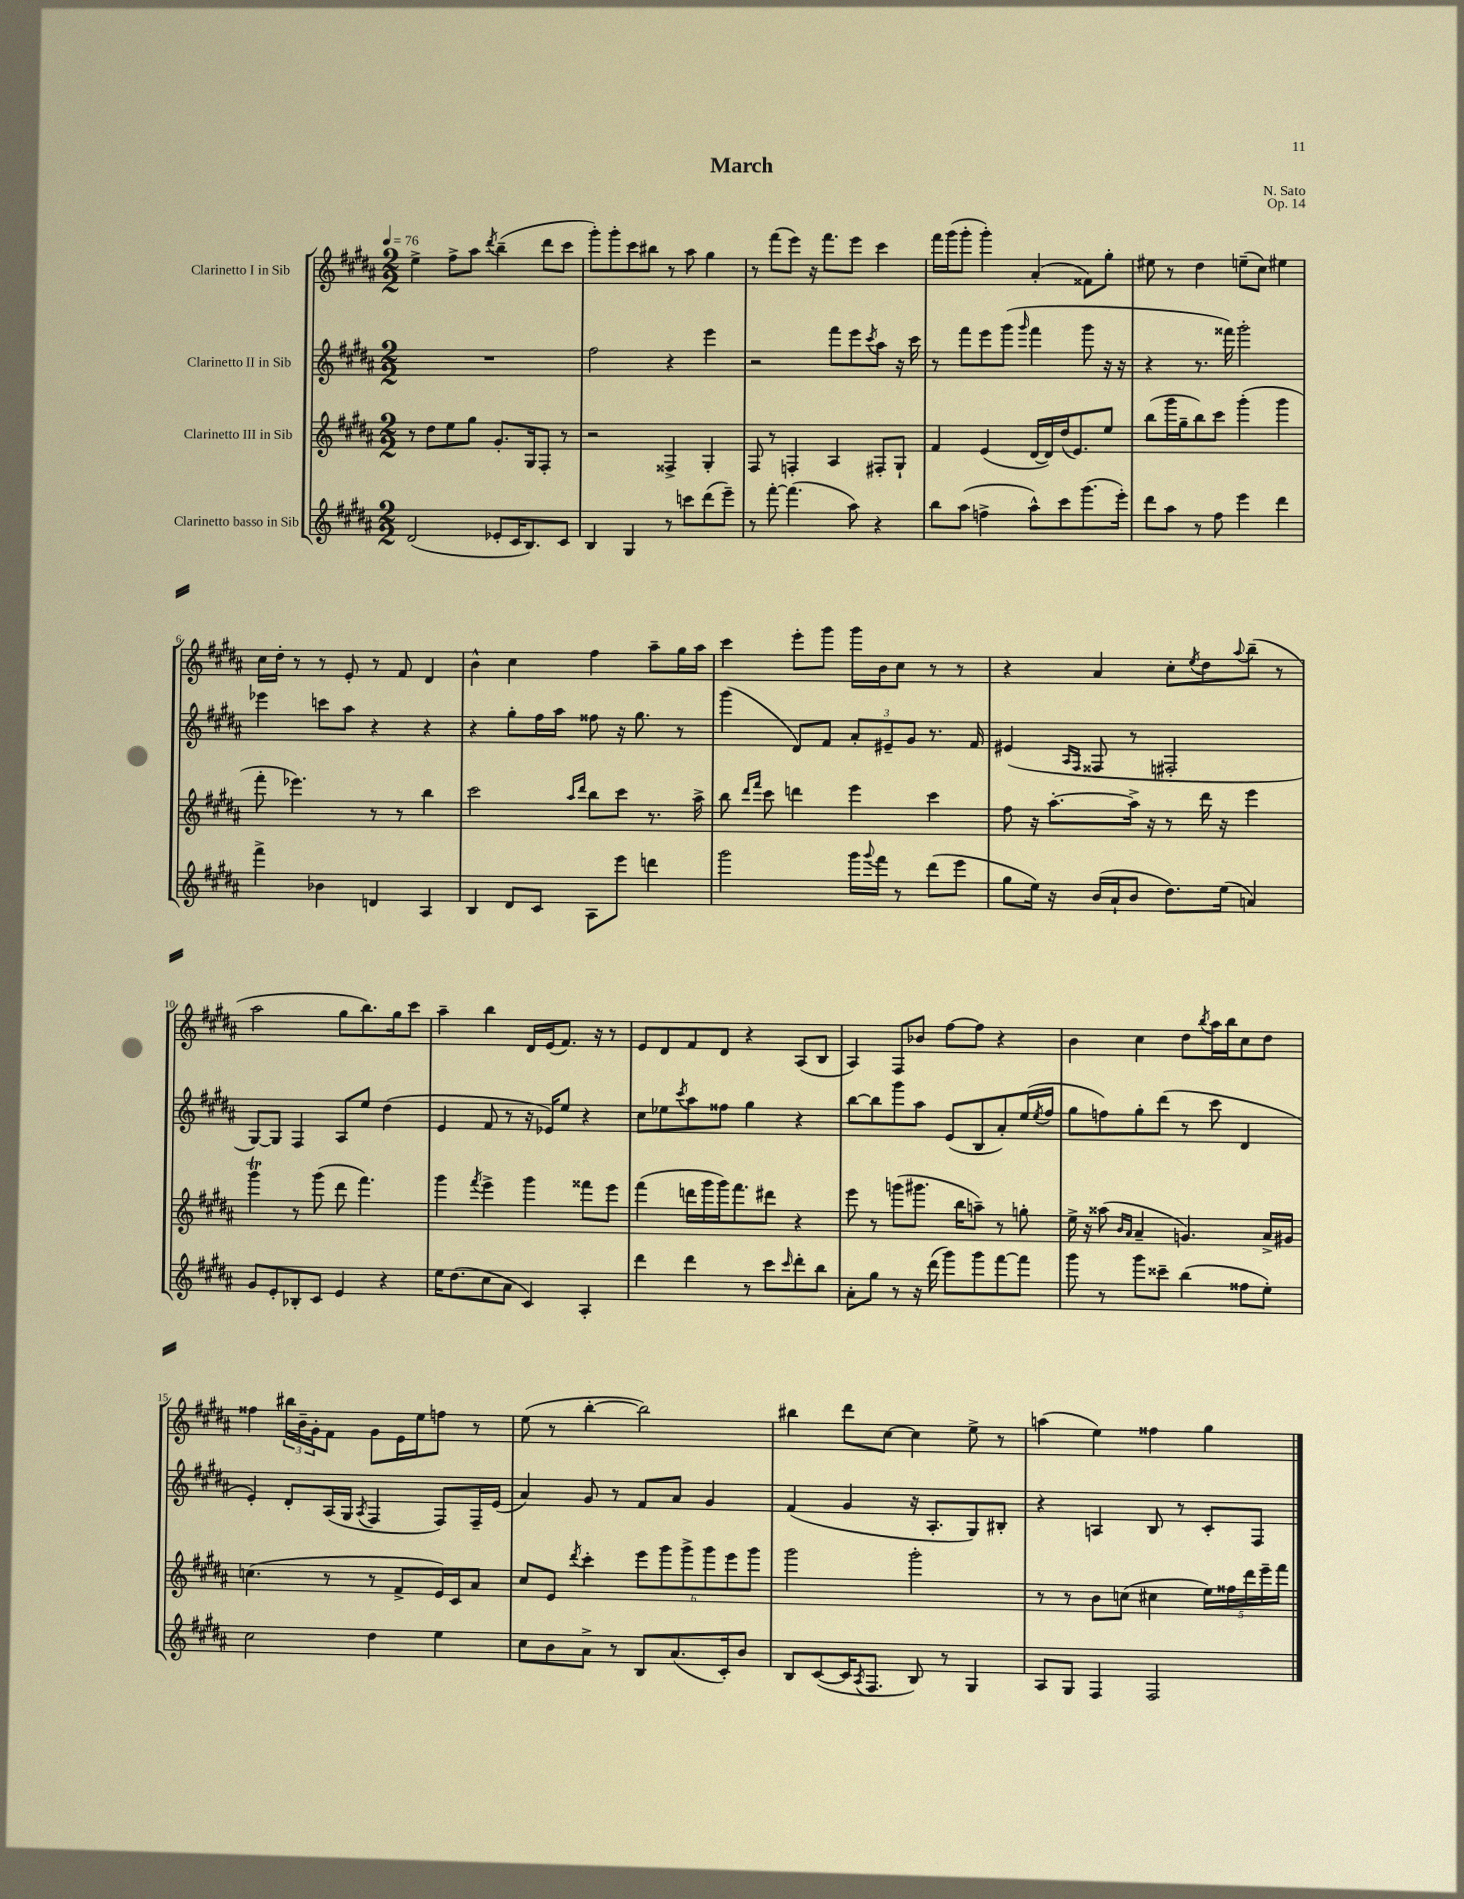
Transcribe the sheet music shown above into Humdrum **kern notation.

**kern	**kern	**kern	**kern
*staff4	*staff3	*staff2	*staff1
*clefG2	*clefG2	*clefG2	*clefG2
*k[f#c#g#d#a#]	*k[f#c#g#d#a#]	*k[f#c#g#d#a#]	*k[f#c#g#d#a#]
*M2/2	*M2/2	*M2/2	*M2/2
*MM76	*MM76	*MM76	*MM76
(2d#	8r	1r	4ee^
.	8dd#	.	.
.	8ee	.	8ff#^
.	8gg#	.	8aa#
.	.	.	8qddd#
8e-'	8.g#'	.	(4bb~
16c#	.	.	.
8.B)	16G#	.	.
.	8F#'	.	8ddd#
8c#	8r	.	8ccc#
=	=	=	=
4B	2r	2ff#	8ggg#')
.	.	.	8ggg#'
4G#	.	.	8ccc#
.	.	.	8bb#
8r	4F##^	4r	8r
8ccc	.	.	8aa#
(8ddd#	4G#'	4eee	4gg#
8eee~)	.	.	.
=	=	=	=
8r	8F#	2r	8r
[8fff#'	8r	.	(8fff#
(4.fff#]	4F'	.	8eee)
.	.	.	16r
.	.	.	8.fff#
.	4A#	8fff#	.
8aa#)	.	8eee	8eee
.	.	8qccc#	.
4r	8F#'	8aa#	4ccc#
.	8G#`	16r	.
.	.	16ccc#	.
=	=	=	=
8bb	4f#	8r	16fff#
.	.	.	(16ggg#
(8aa#	.	8fff#	8ggg#'
4ff^	(4e	8eee	4ggg#')
.	.	(8ggg#	.
.	.	16qqggg#	.
8aa#^^)	[16d#	4fff#	(4a#'
.	16d#])	.	.
8ccc#	(16dd#	.	.
.	8.e)	.	.
(8.ggg#	.	8ggg#	8f##)
.	8ee	16r	8gg#'
16eee')	.	16r	.
=	=	=	=
8ddd#	(8bb	4r	8ee#
8aa#	16ggg#	.	8r
.	16gg#~	.	.
8r	8bb)	8.r	4dd#
8ff#	8ccc#	.	.
.	.	16fff##)	.
4eee	(4ggg#'	2ggg#'	(8ee~
.	.	.	8cc#)
4ddd#	4ggg#	.	4ee#
=	=	=	=
4fff#^	8fff#'	4eee-	16cc#
.	.	.	16dd#'
.	4.eee-)	.	8r
4b-	.	8ccc	8r
.	.	8aa#	8e'
4d	8r	4r	8r
.	8r	.	8f#
4A#	4bb	4r	4d#
=	=	=	=
4B	2ccc#	4r	4b^^
8d#	.	8gg#'	4cc#
8c#	.	16ff#	.
.	.	16aa#	.
.	16qqaa#	.	.
.	16qqddd#	.	.
8A#	8bb	8ff##	4ff#
8eee	8ccc#	16r	.
.	.	8.gg#	.
4ddd	8.r	.	8aa#~
.	.	8r	16gg#
.	16aa#^	.	16aa#
=	=	=	=
2ggg#	8bb	(4ggg#	4ccc#
.	16qqddd#	.	.
.	16qqfff#	.	.
.	8ccc#	.	.
.	4ddd	8d#)	8eee'
.	.	8f#	8ggg#
16ggg#	4eee	12a#'	16ggg#
8qqggg#	.	.	.
16fff#	.	.	16b
.	.	12e#~	.
8r	.	.	8cc#
.	.	12g#	.
(8ddd#	4ccc#	8.r	8r
8eee	.	.	8r
.	.	16f#	.
=	=	=	=
8gg#	8ff#	(4e#	4r
16ee)	16r	.	.
16r	[8.aa#'	.	.
.	.	16qqA#	.
.	.	16qqF#	.
(16b	.	8F##	4a#
16a#`	.	.	.
8b	16aa#^]	8r	.
.	16r	.	.
8.dd#)	8r	2F#'	8cc#'
.	.	.	8qee
.	16ddd#	.	8dd#
(16ee	16r	.	.
.	.	.	8qqaa#
4a)	4eee	.	(8bb~
.	.	.	8r
=	=	=	=
8g#	4ggg#	[8G#)	2aa#
8e'	.	8G#]	.
8B-'	8r	4F#	.
8c#	(8ggg#	.	.
4e	8ddd#	8A#	8gg#
.	4.fff#)	8ee	8.bb)
4r	.	(4dd#	.
.	.	.	16gg#
.	.	.	8ccc#
=	=	=	=
16ee	4ggg#	4e	4aa#~
(8.dd#	.	.	.
.	8qfff#	.	.
8cc#	4eee^	8f#	4bb
8a#	.	8r	.
4c#)	4ggg#	16r	16d#
.	.	16e-)	(16e
.	.	8ee	8.f#)
4A#'	8fff##	4r	.
.	.	.	16r
.	8eee	.	8r
=	=	=	=
4ddd#	(4fff#	8cc#	8e
.	.	8ee-	8d#
.	.	8qccc#	.
4ddd#	16ddd	8aa#	8f#
.	16ggg#	.	.
.	16ggg#)	8ff##	8d#
.	8.fff#	.	.
8r	.	4gg#	4r
8ccc#	8ddd#	.	.
16qqccc#	.	.	.
8ddd#'	4r	4r	(8A#
8bb	.	.	8B
=	=	=	=
8a#'	8eee	[8bb	4A#)
8gg#	8r	8bb]	.
8r	(8ggg	8ggg#	8F#
16r	8.ggg#	8aa#	8b-
(16ddd#	.	.	.
8ggg#)	.	(8e	[8ff#
.	16bb	.	.
8ggg#	8aa~)	8B	8ff#]
[8fff#	8r	8a#')	4r
8fff#]	8gg'	(16ee	.
.	.	8qee	.
.	.	16ff#	.
=	=	=	=
8ggg#	16ee^	8gg#	4b
.	16r	.	.
8r	(8aa##	8ff)	.
.	16qqb	.	.
.	16qqa#	.	.
8ggg#	4a#~	8gg#'	4cc#
8ccc##~	.	(8ddd#	.
(4bb	4.g)	8r	8dd#
.	.	.	8qbb
.	.	8ccc#	16aa#
.	.	.	16bb
8ff##	.	4d#	8cc#
8ee')	16a#^	.	8dd#
.	16g#	.	.
=	=	=	=
2cc#	(4.cc	4e')	4ff##
.	.	8d#'	24bb#
.	.	.	24b~
.	.	.	24g#'
.	8r	(16A#	8f#
.	.	16G#	.
.	.	8qA#	.
4dd#	8r	4F#	8g#
.	8f#^	.	16e
.	.	.	16ee
4ee	16e)	8F#)	8ff
.	16c#	.	.
.	8a#	16F#~	8r
.	.	(16e	.
=	=	=	=
8cc#	8cc#	4a#)	(8ee
8b	8e	.	8r
.	8qddd#	.	.
8a#^	4ccc#'	8g#	[4bb'
8r	.	8r	.
8B	12eee	8f#	2bb])
.	12ggg#	.	.
(8.a#	.	8a#	.
.	12ggg#^	.	.
.	12ggg#	4g#	.
16c#')	.	.	.
.	12eee	.	.
8b	.	.	.
.	12ggg#	.	.
=	=	=	=
8B	2ggg#	(4f#	4bb#
([8c#	.	.	.
16c#]	.	4g#	8ddd#
8qA#	.	.	.
8.F#	.	.	.
.	.	.	[8cc#
8B)	2ggg#'	16r	4cc#]
.	.	8.A#'	.
8r	.	.	.
4G#	.	8G#)	8ee^
.	.	8B#'	8r
=	=	=	=
8A#	8r	4r	(4aa
8G#	8r	.	.
4F#	8b	4A	4ee)
.	(8cc	.	.
2F#	4cc#	8B	4ff##
.	.	8r	.
.	20ee)	8c#'	4gg#
.	20ff##	.	.
.	20ddd#	.	.
.	.	8F#	.
.	20eee~	.	.
.	20fff#	.	.
==	==	==	==
*-	*-	*-	*-
